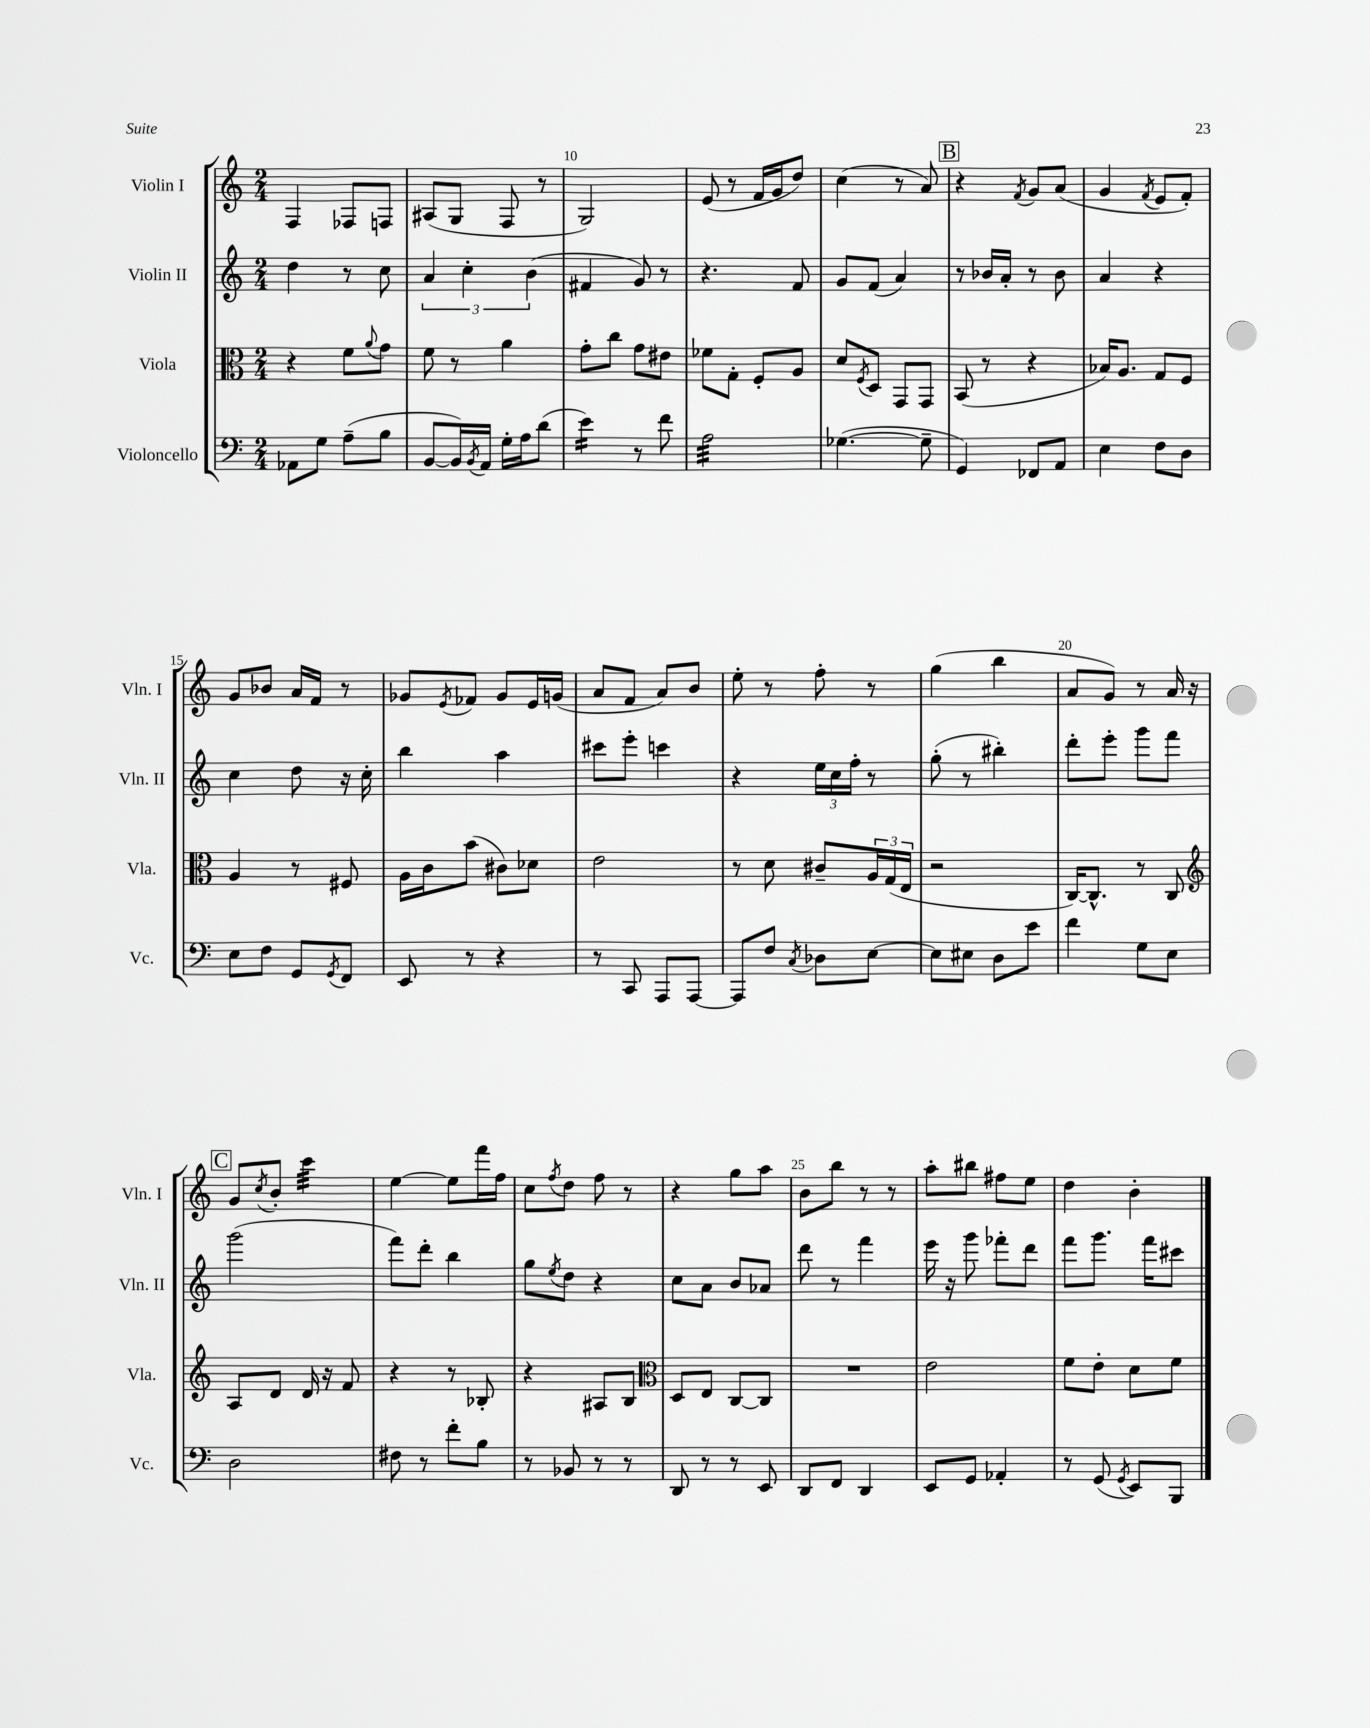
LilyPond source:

<<
\new StaffGroup <<
\new Staff = "s0" \with { instrumentName = "Violin I" shortInstrumentName = "Vln. I" } {
    \clef treble \key c \major \numericTimeSignature \time 2/4
    f4 fes8 f8 |
    ais8( g8 f8 r8 |
    g2) |
    e'8( r8 f'16 g'16 d''8) |
    c''4( r8 a'8) |
    \mark \markup { \box "B" } r4 \acciaccatura { f'8 } g'8 a'8( |
    g'4 \acciaccatura { f'8 } e'8 f'8-.) |
    g'8 bes'8 a'16 f'16 r8 |
    ges'8 \acciaccatura { e'8 } fes'8 ges'8 e'16 g'16( |
    a'8 f'8 a'8) b'8 |
    e''8-. r8 f''8-. r8 |
    g''4( b''4 |
    a'8 g'8) r8 a'16 r16 |
    \mark \markup { \box "C" } g'8 \acciaccatura { c''8 } b'8-. c'''4:32 |
    e''4~ e''8 f'''16 f''16 |
    c''8 \acciaccatura { f''8 } d''8 f''8 r8 |
    r4 g''8 a''8 |
    b'8 b''8 r8 r8 |
    a''8-. bis''8 fis''8 e''8 |
    d''4 b'4-. \bar "|." |
}
\new Staff = "s1" \with { instrumentName = "Violin II" shortInstrumentName = "Vln. II" } {
    \clef treble \key c \major \numericTimeSignature \time 2/4
    d''4 r8 c''8 |
    \tuplet 3/2 { a'4 c''4-. b'4( } |
    fis'4 g'8) r8 |
    r4. f'8 |
    g'8 f'8( a'4) |
    \mark \markup { \box "B" } r8 bes'16 a'16-. r8 bes'8 |
    a'4 r4 |
    c''4 d''8 r16 c''16-. |
    b''4 a''4 |
    cis'''8 e'''8-. c'''4 |
    r4 \tuplet 3/2 { e''16 c''16 f''16-. } r8 |
    g''8-.( r8 bis''4-.) |
    d'''8-. e'''8-. g'''8 f'''8 |
    \mark \markup { \box "C" } g'''2( |
    f'''8) d'''8-. b''4 |
    g''8 \acciaccatura { e''8 } d''8 r4 |
    c''8 a'8 b'8 aes'8 |
    d'''8 r8 f'''4 |
    e'''16 r16 g'''8 fes'''8-. d'''8 |
    f'''8 g'''8. f'''16 cis'''8 \bar "|." |
}
\new Staff = "s2" \with { instrumentName = "Viola" shortInstrumentName = "Vla." } {
    \clef alto \key c \major \numericTimeSignature \time 2/4
    r4 f'8 \appoggiatura { a'8 } g'8 |
    f'8 r8 a'4 |
    g'8-. c''8 g'8 eis'8 |
    fes'8 g8-. f8-. a8 |
    d'8 \acciaccatura { f8 } d8 g,8 g,8 |
    \mark \markup { \box "B" } b,8( r8 r4 |
    bes16) a8. g8 f8 |
    a4 r8 fis8 |
    a16 c'16 b'8( cis'8) des'8 |
    e'2 |
    r8 d'8 cis'8-- \tuplet 3/2 { a16 g16( e16 } |
    r2 |
    c16~) c8.-^ r8 c8 |
    \mark \markup { \box "C" } \clef treble a8 d'8 d'16 r16 f'8 |
    r4 r8 bes8-. |
    r4 ais8 b8 |
    \clef alto d8 e8 c8~ c8 |
    R2 |
    e'2 |
    f'8 e'8-. d'8 f'8 \bar "|." |
}
\new Staff = "s3" \with { instrumentName = "Violoncello" shortInstrumentName = "Vc." } {
    \clef bass \key c \major \numericTimeSignature \time 2/4
    aes,8 g8 a8--( b8 |
    b,8~ b,16) \acciaccatura { b,8 } a,16 g16-. a16 d'8( |
    e'4:16) r8 f'8 |
    a2:32 |
    ges4.~( ges8-- |
    \mark \markup { \box "B" } g,4) fes,8 a,8 |
    e4 f8 d8 |
    e8 f8 g,8 \acciaccatura { g,8 } f,8 |
    e,8 r8 r4 |
    r8 c,8 a,,8 a,,8~ |
    a,,8 f8 \acciaccatura { c8 } des8 e8~ |
    e8 eis8 d8 e'8 |
    f'4 g8 e8 |
    \mark \markup { \box "C" } d2 |
    fis8 r8 f'8-. b8 |
    r8 bes,8 r8 r8 |
    d,8 r8 r8 e,8 |
    d,8 f,8 d,4 |
    e,8 g,8 aes,4-. |
    r8 g,8( \acciaccatura { g,8 } e,8) b,,8 \bar "|." |
}
>>
>>
\layout { \context { \Score currentBarNumber = #8 \override BarNumber.break-visibility = ##(#f #t #t) barNumberVisibility = #(every-nth-bar-number-visible 5) } }
